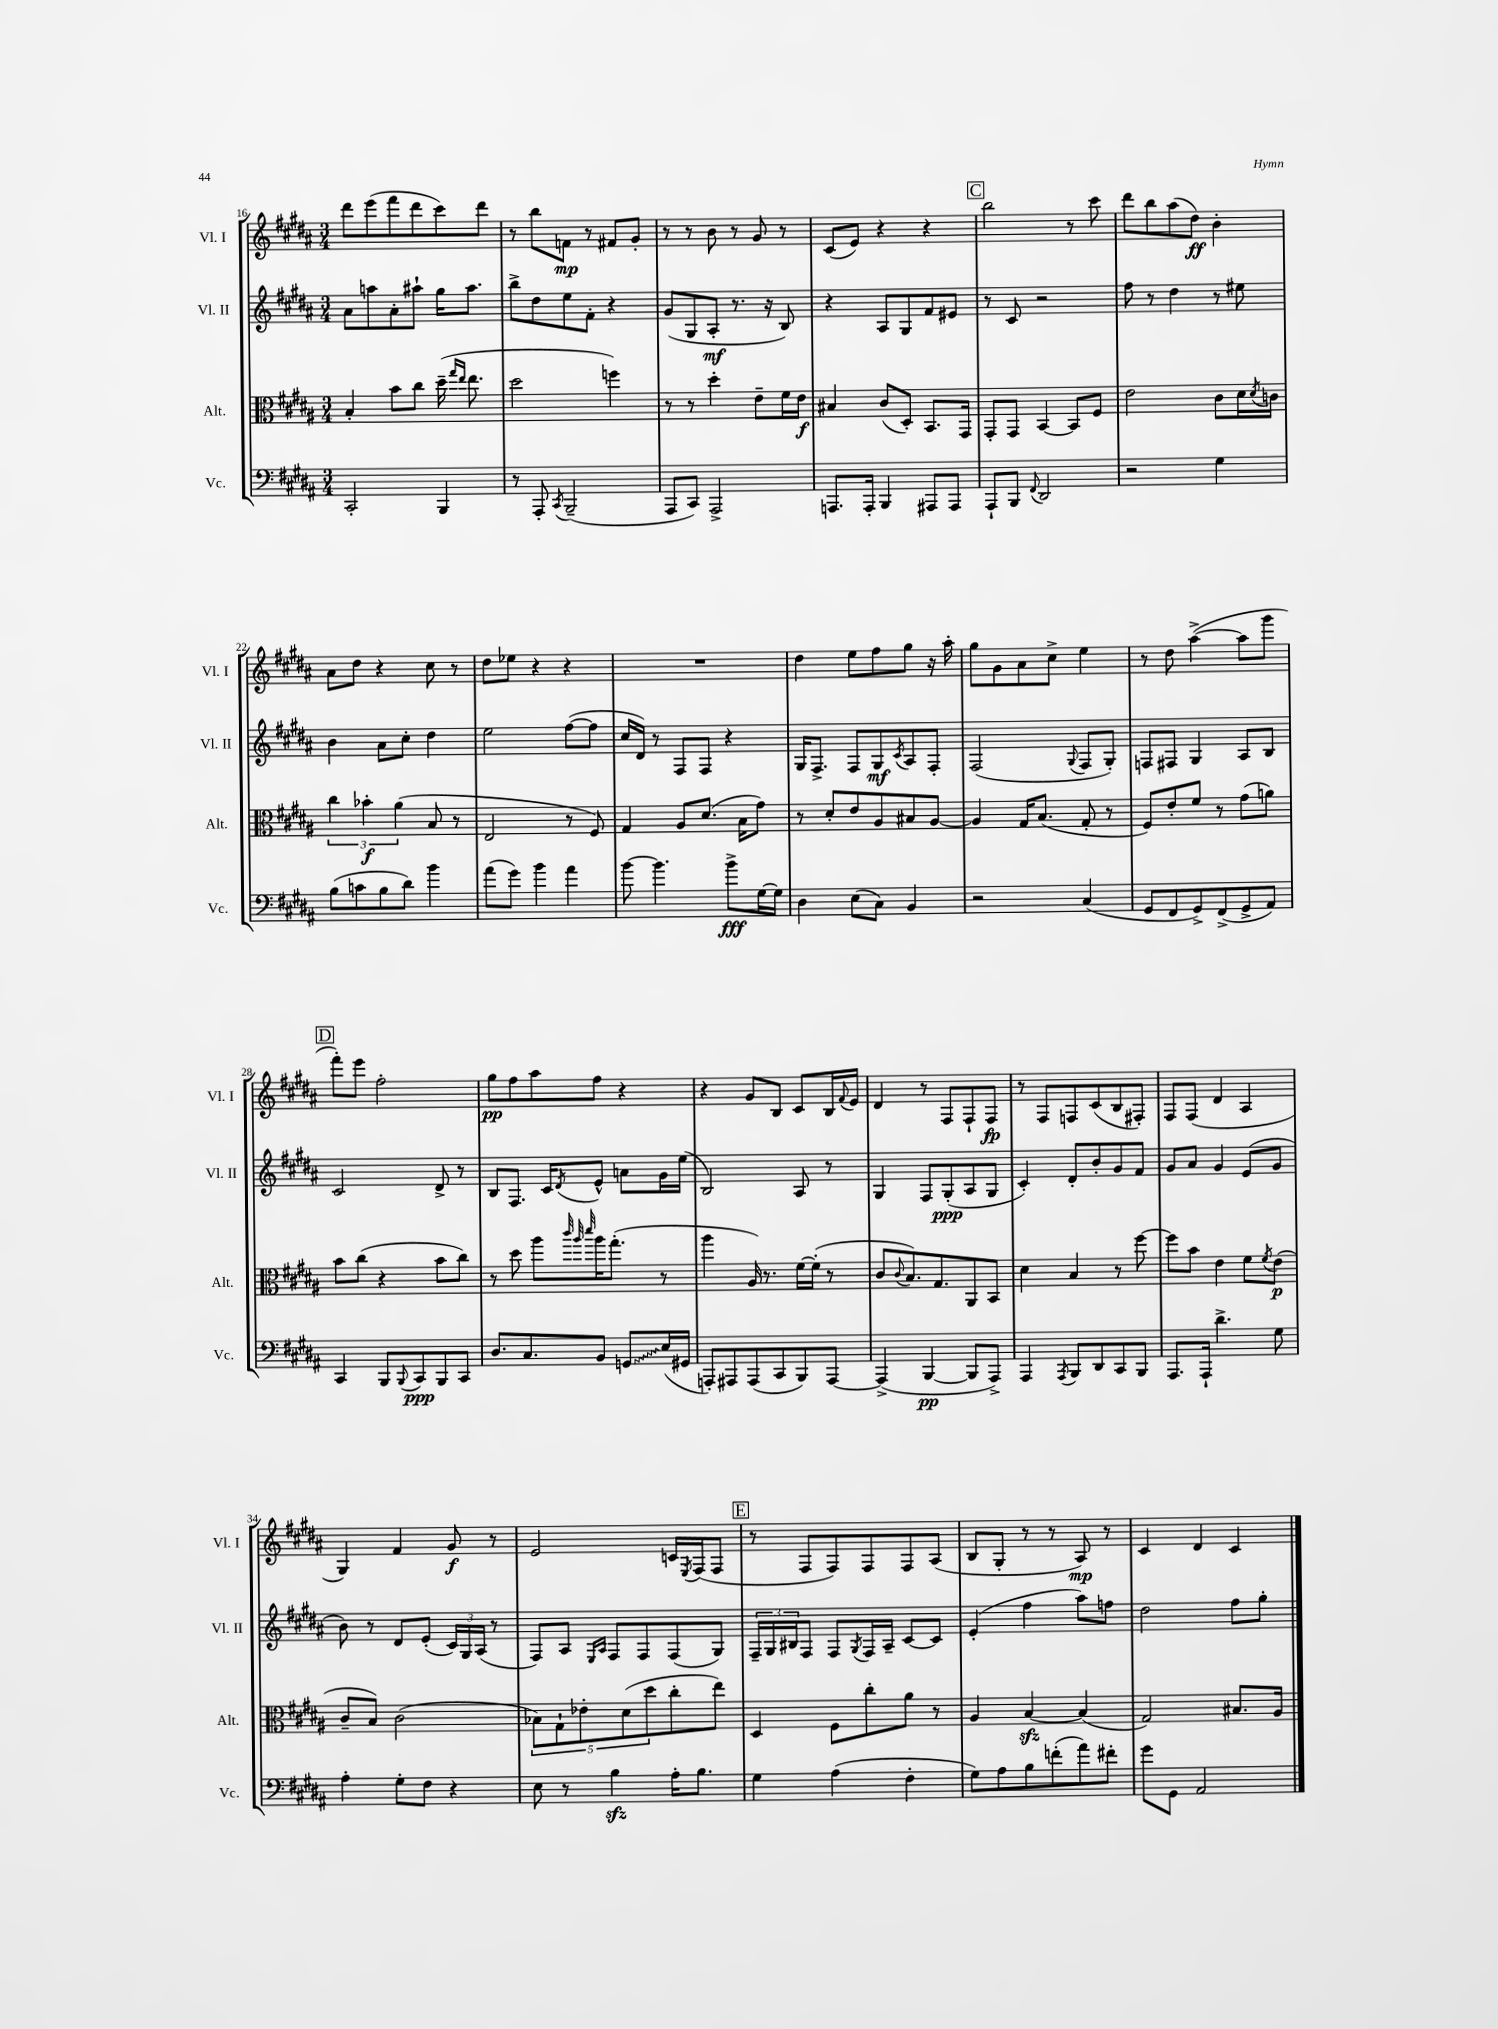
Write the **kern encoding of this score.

**kern	**kern	**kern	**kern
*staff4	*staff3	*staff2	*staff1
*clefF4	*clefC3	*clefG2	*clefG2
*k[f#c#g#d#a#]	*k[f#c#g#d#a#]	*k[f#c#g#d#a#]	*k[f#c#g#d#a#]
*M3/4	*M3/4	*M3/4	*M3/4
2CC#'	4B'	8a#	8ddd#
.	.	8aa	(8eee
.	8b	8a#'	8fff#
.	8cc#	8aa#`	8ddd#
4BBB	(16dd#~	16gg#	8ccc#)
.	16qqgg#	.	.
.	16qqee	.	.
.	8.ee	8.aa#	.
.	.	.	8ddd#
=	=	=	=
8r	2dd#	8bb^	8r
8AAA#'	.	8dd#	8bb
8qCC#	.	.	.
(2BBB~	.	8ee	8f
.	.	8f#'	8r
.	4ff)	4r	8f#
.	.	.	8g#'
=	=	=	=
8AAA#	8r	(8g#	8r
8CC#)	8r	8G#	8r
2AAA#^	4dd#'	8A#'	8b
.	.	8.r	8r
.	8e~	.	8g#
.	.	16r	.
.	16f#	8B)	8r
.	16e	.	.
=	=	=	=
8.AAA	4B#	4r	(8c#
.	.	.	8e)
16AAA'	.	.	.
4BBB	(8c#	8A#	4r
.	8D#')	8G#	.
8AAA#	8.BB	8f#	4r
8AAA#	.	8e#	.
.	16GG#	.	.
=	=	=	=
8AAA#`	8GG#'	8r	2bb
8BBB	8GG#	8c#	.
8qqFF#	.	.	.
2DD#	[4BB	2r	.
.	8BB]	.	8r
.	8F#	.	8ccc#
=	=	=	=
2r	2e	8ff#	8ddd#
.	.	8r	8bb
.	.	4dd#	(8aa#
.	.	.	8dd#)
4G#	8c#	8r	4b'
.	16d#	8ee#	.
.	8qd#	.	.
.	16c	.	.
=	=	=	=
(8B	6cc#	4b	8a#
8c	.	.	8dd#
.	6b-'	.	.
8B	.	8a#	4r
.	(6a#	.	.
8d#)	.	8cc#'	.
4b	8B	4dd#	8cc#
.	8r	.	8r
=	=	=	=
(8a#	2E	2ee	8dd#
8g#)	.	.	8ee-
4b	.	.	4r
4a#	8r	([8ff#	4r
.	8F#)	8ff#]	.
=	=	=	=
[8b	4G#	16cc#	2.r
.	.	16d#)	.
4.b]	.	8r	.
.	8A#	8F#	.
.	(8.d#	8F#	.
8b^	.	4r	.
.	16B	.	.
[16G#	8g#)	.	.
16G#]	.	.	.
=	=	=	=
4D#	8r	16G#	4dd#
.	.	8.F#^	.
.	8d#'	.	.
(8E	8e	8F#	8ee
8C#)	8A#	8G#	8ff#
.	.	8qc#	.
4BB	8B#	8A#	8gg#
.	[8A#	8F#'	16r
.	.	.	16aa#'
=	=	=	=
2r	4A#]	(2F#	8gg#
.	.	.	8g#
.	16G#	.	8a#
.	(8.B	.	.
.	.	.	8cc#^
.	.	8qqG#	.
(4C#	8G#'	8F#	4ee
.	8r	8G#')	.
=	=	=	=
8GG#	8F#)	8F	8r
8FF#	8e'	8F#	8dd#
8GG#^)	8f#	4G#	([4aa#^
(8FF#^	8r	.	.
8GG#^	(8g#	8A#	8aa#]
8AA#)	8a)	8B	8ggg#
=	=	=	=
4CC#	8b	2c#	8fff#')
.	(8cc#	.	8eee
8BBB	4r	.	2ff#'
8qqBBB	.	.	.
8CC#	.	.	.
8BBB	8b	8d#^	.
8CC#	8cc#)	8r	.
=	=	=	=
8.D#	8r	8B	8gg#
.	8dd#	8.F#	8ff#
8.C#	.	.	.
.	8aa#	.	8aa#
.	.	16c#	.
.	32qqccc#	.	.
.	32qqaa#	.	.
.	32qqddd#	8qd#	.
8BB	16aa#	8e^^	8ff#
.	(8.gg#'	.	.
8GG	.	8a	4r
(16E	8r	16g#	.
16GG#	.	(16ee	.
=	=	=	=
8AAA')	4aa#	2B)	4r
8AAA#	.	.	.
(8AAA#	16A#)	.	8g#
.	8.r	.	.
8CC#	.	.	8B
8BBB)	[16f#	8A#	8c#
.	(16f#']	.	.
[8AAA#	8r	8r	16B
.	.	.	8qqf#
.	.	.	16e
=	=	=	=
(4AAA#^]	8c#	4G#	4d#
.	8qqc#	.	.
.	8.B)	.	.
[4BBB	.	8F#	8r
.	8.G#	.	.
.	.	(8G#'	8F#
8BBB]	8AA#	8A#	8F#`
8AAA#^)	8BB	8G#	8F#
=	=	=	=
4AAA#	4d#	4c#')	8r
.	.	.	8F#
8qAAA#	.	.	.
8BBB	4B	8d#'	8F
8DD#	.	8b'	(8c#
8CC#	8r	8g#	8B
8BBB	[8ff#	8f#	8F#')
=	=	=	=
8.AAA#	8ff#]	8g#	8F#
.	8b	8a#	(8F#
16AAA#`	.	.	.
4.d#^	4e	4g#	4d#
.	8f#	(8e	4A#
.	8qf#	.	.
8G#	(8e	8g#	.
=	=	=	=
4A#'	8c#~	8b)	4G#)
.	8B)	8r	.
8G#'	(2c#	8d#	4f#
8F#	.	(8e'	.
4r	.	24c#)	8g#
.	.	24G#	.
.	.	(24A#	.
.	.	8r	8r
=	=	=	=
8E	10B-)	8F#)	2e
.	10G#`	.	.
8r	.	8A#	.
.	10e-'	.	.
.	.	16qqE	.
.	.	16qqA#	.
4B	.	8F#	.
.	(10d#	.	.
.	.	8F#	.
.	10dd#	.	.
16A#'	8cc#'	(8F#	16c
.	.	.	8qE
8.B	.	.	(16F#
.	8ee)	8G#)	8F#
=	=	=	=
4G#	4D#	24F#~	8r
.	.	24G#	.
.	.	24B#	.
.	.	8F#	8F#
(4A#	8F#	8F#	8F#)
.	.	8qG#	.
.	8cc#'	16F#	8F#
.	.	16A#~	.
4F#'	8a#	[8c#	8F#
.	8r	8c#]	(8A#
=	=	=	=
8G#)	4A#	(4e'	8B
8A#	.	.	8G#'
8B	[4B	4ff#	8r
(8f'	.	.	8r
8a#)	(4B]	8aa#)	8A#)
8f#'	.	8ff	8r
=	=	=	=
8g#	2G#)	2dd#	4c#
8GG#	.	.	.
2AA#	.	.	4d#
.	8.B#	8ff#	4c#
.	.	8gg#'	.
.	16A#	.	.
==	==	==	==
*-	*-	*-	*-
